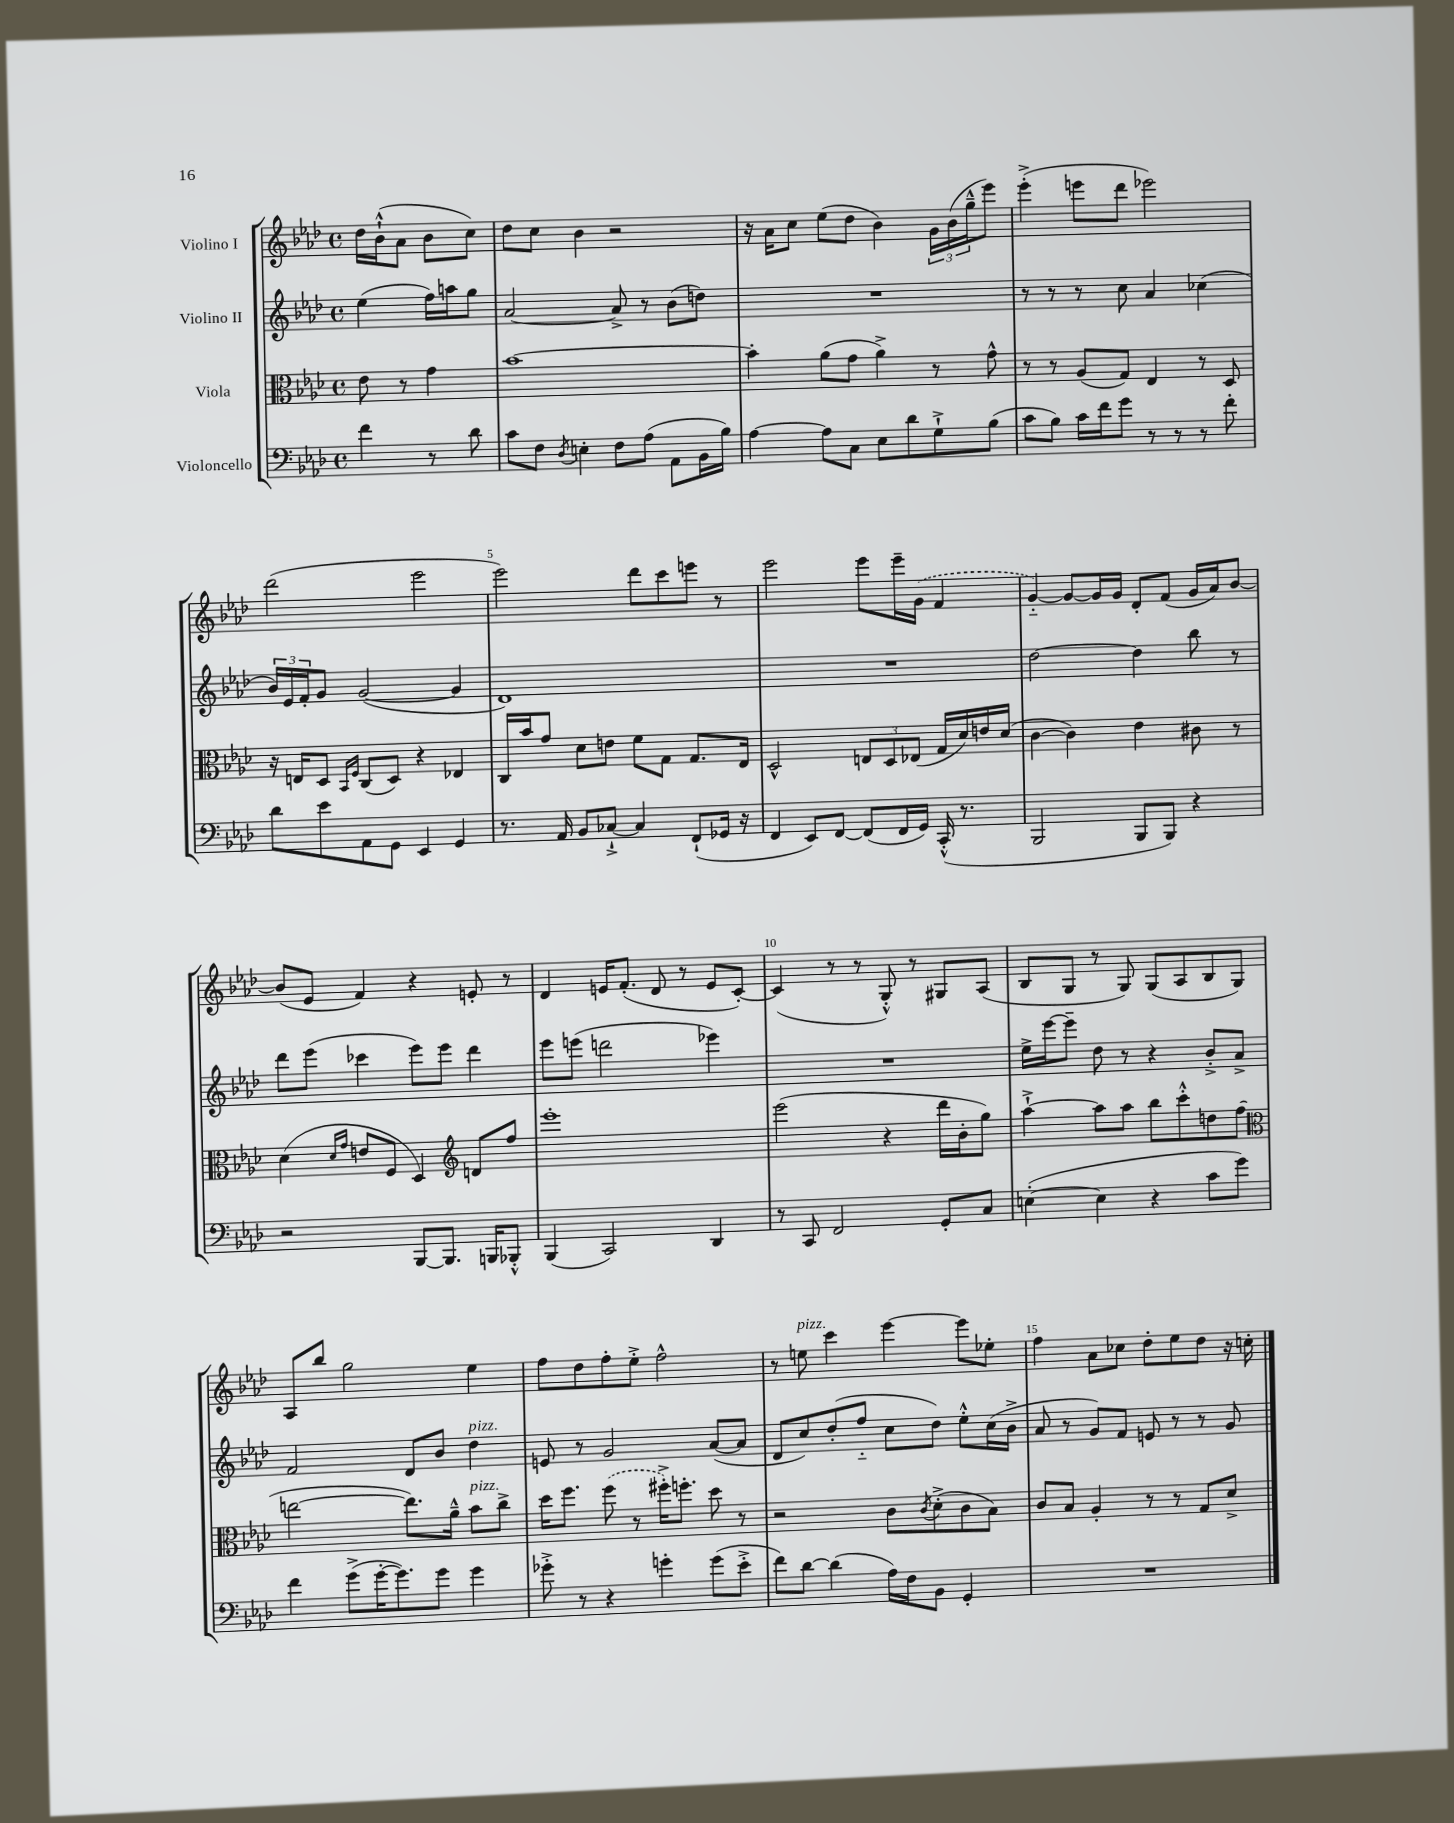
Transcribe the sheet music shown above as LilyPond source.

<<
\new StaffGroup <<
\new Staff = "s0" \with { instrumentName = "Violino I" } {
    \clef treble \key aes \major \defaultTimeSignature \time 4/4 \partial 2
    des''16 bes'16-!-^( aes'8 bes'8 c''8) |
    des''8 c''8 bes'4 r2 |
    r16 aes'16 c''8 ees''8( des''8 bes'4) \tuplet 3/2 { g'16 bes'16( g''16---^ } ees'''8) |
    ees'''4-.->( e'''8 des'''8 ees'''2) |
    des'''2( ees'''2 |
    ees'''2) des'''8 c'''8 e'''8 r8 |
    ees'''2 ees'''8 ees'''16-- \once \slurDashed g'16( f'4 |
    g'4~-_) g'8~ g'16 g'16 des'8-. f'8( g'16 aes'16) bes'8~ |
    bes'8( ees'8 f'4) r4 e'8-. r8 |
    des'4 e'16 f'8.-.( des'8 r8 e'8 c'8~-.) |
    c'4( r8 r8 g8-.-^) r8 gis8 aes8( |
    bes8 g8 r8 g8) g8( aes8 bes8 g8) |
    aes8 bes''8 g''2 ees''4 |
    f''8 des''8 f''8-. ees''8-.-> f''2-^ |
    r8 e''8^\markup { \italic "pizz." } c'''4 ees'''4~ ees'''8 ees''8-. |
    f''4 aes'8 ces''8 des''8-. ees''8 des''8 r16 c''16-. \bar "|." |
}
\new Staff = "s1" \with { instrumentName = "Violino II" } {
    \clef treble \key aes \major \defaultTimeSignature \time 4/4 \partial 2
    ees''4( f''16) a''16 g''8 |
    aes'2~ aes'8-> r8 bes'8( d''8) |
    R1 |
    r8 r8 r8 c''8 aes'4 ces''4( |
    \tuplet 3/2 { bes'16) ees'16 f'16-. } g'8 g'2~( g'4 |
    des'1) |
    R1 |
    des''2~ des''4 bes''8 r8 |
    des'''8 ees'''8( ces'''4 ees'''8) ees'''8 des'''4 |
    ees'''8 e'''8( d'''2 ees'''4) |
    R1 |
    ees''16-> ees'''16~ ees'''8-- des''8 r8 r4 bes'8-.-> aes'8-> |
    f'2 des'8 bes'8 des''4^\markup { \italic "pizz." } |
    e'8 r8 g'2 aes'8~( aes'8 |
    des'8 c''8) des''8-.( f''8-_ c''8 des''8) ees''8-.-^ c''16( bes'16-> |
    aes'8 r8 g'8) f'8 e'8 r8 r8 g'8 \bar "|." |
}
\new Staff = "s2" \with { instrumentName = "Viola" } {
    \clef alto \key aes \major \defaultTimeSignature \time 4/4 \partial 2
    ees'8 r8 g'4 |
    bes'1~ |
    bes'4-. aes'8( g'8 aes'4->) r8 g'8-^ |
    r8 r8 aes8( g8) ees4 r8 des8 |
    r16 e16 des8 \grace { bes,16 f16 } c8( des8) r4 ees4 |
    c16 bes'16 g'8 des'8 e'8 f'8 g8 g8. ees16 |
    des2-^ \tuplet 3/2 { e8 des8 ees8( } g16 des'16) e'16 des'16( |
    c'4~ c'4) ees'4 cis'8 r8 |
    des'4( \grace { des'16 g'16 } e'8 f8 des4) \clef treble d'8 f''8 |
    ees'''1-. |
    ees'''2( r4 des'''16 bes'16-. g''8) |
    aes''4~-!-> aes''8 aes''8 bes''8 c'''8-.-^ d''8 f''8( |
    \clef alto e''2~ e''8.) aes'16---^ bes'8^\markup { \italic "pizz." } c''8-> |
    des''16 f''8. \once \slurDashed f''8( r8 fis''16-.->) f''8.-. des''8 r8 |
    r2 c'8 \acciaccatura { c'8 } des'8-.->( c'8 bes8) |
    c'8 bes8 aes4-. r8 r8 g8 des'8-> \bar "|." |
}
\new Staff = "s3" \with { instrumentName = "Violoncello" } {
    \clef bass \key aes \major \defaultTimeSignature \time 4/4 \partial 2
    f'4 r8 des'8 |
    c'8 f8 \acciaccatura { des8 } e4-. f8 aes8( aes,8 bes,16 bes16) |
    aes4~ aes8 c8 ees8 des'8 g8-!-> bes8( |
    c'8 bes8) c'16 f'16 g'8 r8 r8 r8 f'8-. |
    des'8 ees'8 aes,8 g,8 ees,4 g,4 |
    r8. aes,16 bes,8 ces8~-!-> ces4 f,8-!( ges,16 r16 |
    f,4 ees,8) f,8~ f,8( f,16 g,16) c,16-.-^( r8. |
    bes,,2 bes,,8 bes,,8) r4 |
    r2 bes,,8~ bes,,8. b,,16 bes,,8-.-^ |
    bes,,4( c,2) des,4 |
    r8 c,8 f,2 g,8-. c8 |
    e4~-.( e4 r4 c'8 g'8) |
    f'4 g'8->( g'16~-. g'8.) g'8 g'4 |
    ges'8-.-> r8 r4 g'4-. g'8( ees'8-.-> |
    f'8) des'8~ des'4( aes16) f16 bes,8 g,4-. |
    R1 \bar "|." |
}
>>
>>
\layout { \context { \Score \override BarNumber.break-visibility = ##(#f #t #t) barNumberVisibility = #(every-nth-bar-number-visible 5) } }
